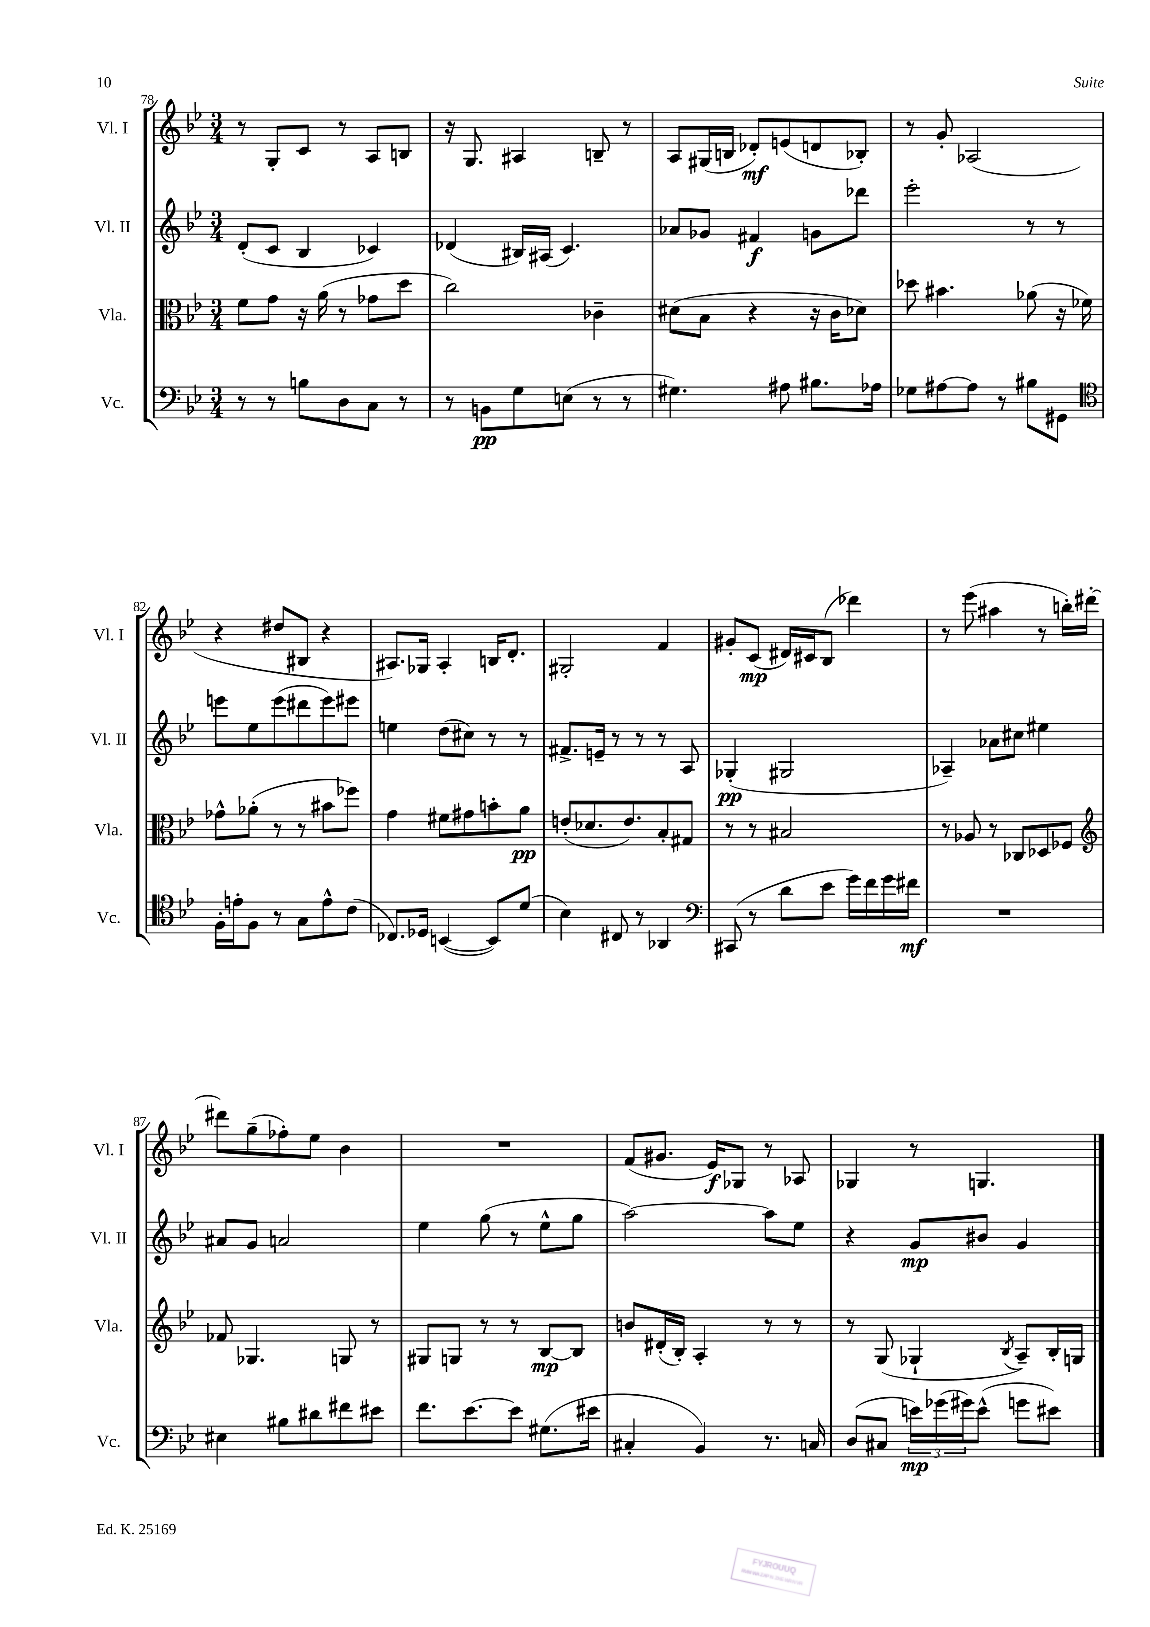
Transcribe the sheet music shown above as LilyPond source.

<<
\new StaffGroup <<
\new Staff = "s0" \with { instrumentName = "Vl. I" shortInstrumentName = "Vl. I" } {
    \clef treble \key bes \major \numericTimeSignature \time 3/4
    r8 g8-. c'8 r8 a8 b8 |
    r16 g8. ais4 b8-- r8 |
    a8 gis16( b16 des'8-.\mf) e'8( d'8 bes8-.) |
    r8 g'8-. aes2( |
    r4 dis''8 bis8 r4 |
    ais8.) ges16 ais4-. b16 d'8.-. |
    gis2-. f'4 |
    gis'8-. c'8\mp( dis'16) cis'16 bes8( des'''4) |
    r8 ees'''8( ais''4 r8 b''16-.) dis'''16~-. |
    dis'''8 g''8--( fes''8-.) ees''8 bes'4 |
    R2. |
    f'8( gis'8. ees'16\f) ges8 r8 aes8 |
    ges4 r8 g4. \bar "|." |
}
\new Staff = "s1" \with { instrumentName = "Vl. II" shortInstrumentName = "Vl. II" } {
    \clef treble \key bes \major \numericTimeSignature \time 3/4
    d'8-.( c'8 bes4 ces'4) |
    des'4( bis16) ais16( c'4.) |
    aes'8 ges'8 fis'4\f g'8 des'''8 |
    ees'''2-. r8 r8 |
    e'''8 ees''8 e'''8( dis'''8 e'''8) eis'''8 |
    e''4 d''8( cis''8) r8 r8 |
    fis'8.-> e'16-- r8 r8 r8 a8 |
    ges4-.\pp( gis2 |
    aes4--) aes'8 cis''8 eis''4 |
    ais'8 g'8 a'2 |
    ees''4 g''8( r8 ees''8-^ g''8 |
    a''2~) a''8 ees''8 |
    r4 g'8\mp bis'8 g'4 \bar "|." |
}
\new Staff = "s2" \with { instrumentName = "Vla." shortInstrumentName = "Vla." } {
    \clef alto \key bes \major \numericTimeSignature \time 3/4
    f'8 g'8 r16 a'16( r8 ges'8 d''8 |
    c''2) ces'4-- |
    dis'8( bes8 r4 r16 c'16 des'8) |
    des''8 bis'4. aes'8( r16 fes'16) |
    ges'8-^ aes'8-.( r8 r8 bis'8 fes''8) |
    g'4 fis'8 gis'8 b'8-. a'8\pp |
    e'8-.( des'8. e'8.) bes8-. gis8 |
    r8 r8 bis2 |
    r8 aes8 r8 ces8 des8 fes8 |
    \clef treble fes'8 ges4. g8 r8 |
    gis8 g8 r8 r8 bes8~\mp bes8 |
    b'8 dis'16-.( bes16-.) a4-. r8 r8 |
    r8 g8( ges4-! \acciaccatura { bes8 } a8--) bes16-. g16 \bar "|." |
}
\new Staff = "s3" \with { instrumentName = "Vc." shortInstrumentName = "Vc." } {
    \clef bass \key bes \major \numericTimeSignature \time 3/4
    r8 r8 b8 d8 c8 r8 |
    r8 b,8\pp g8 e8( r8 r8 |
    gis4.) ais8 bis8. aes16 |
    ges8 ais8~ ais8 r8 bis8 gis,8 |
    \clef tenor f16-. e'16-. f8 r8 g8 e'8-^ c'8( |
    ces8.) des16 b,4~( b,8) d'8( |
    bes4) cis8 r8 aes,4 |
    \clef bass cis,8( r8 d'8 ees'8 g'16) f'16 g'16 fis'16\mf |
    R2. |
    eis4 bis8 dis'8 fis'8 eis'8 |
    f'8. ees'8.~ ees'8 gis8.( eis'16 |
    cis4-. bes,4) r8. c16 |
    d8( cis8 \tuplet 3/2 { e'16\mp) ges'16( gis'16) } e'8-^( g'8 eis'8) \bar "|." |
}
>>
>>
\layout { \context { \Score currentBarNumber = #78 } }
